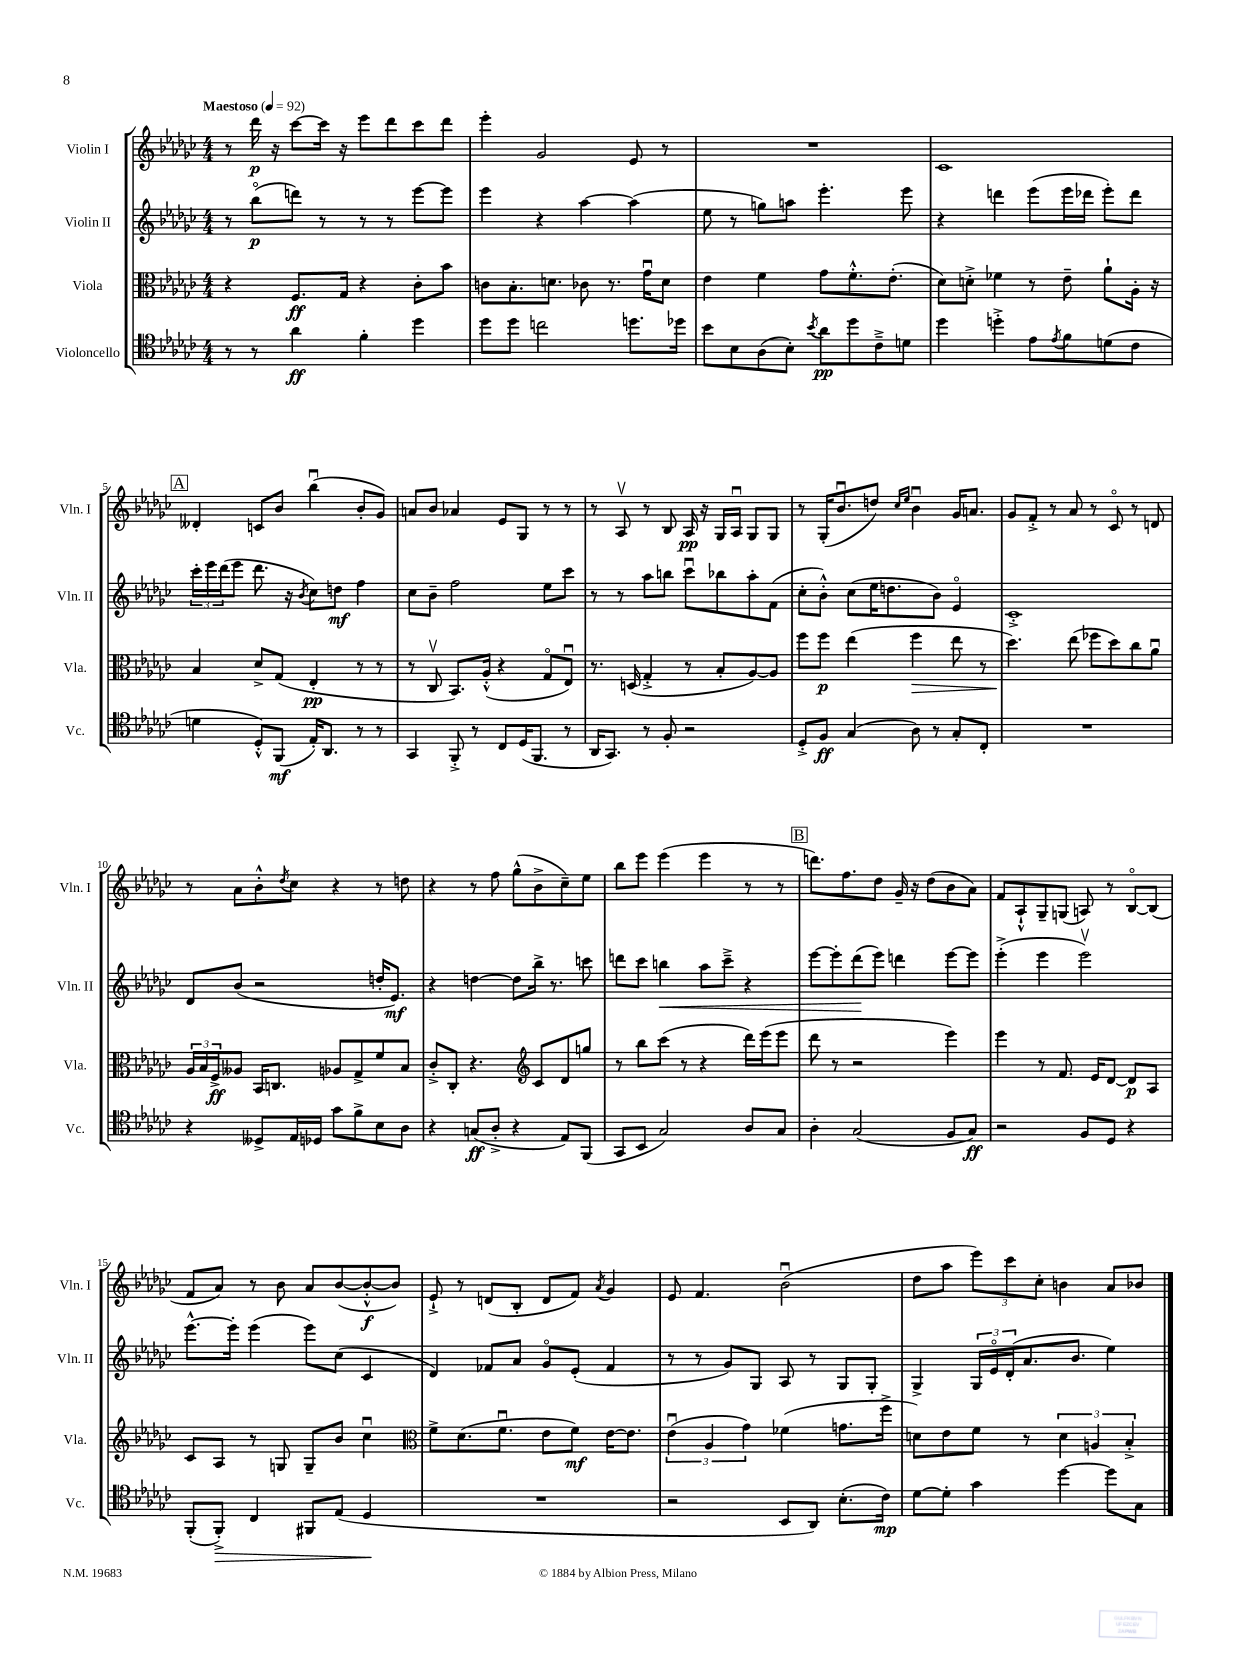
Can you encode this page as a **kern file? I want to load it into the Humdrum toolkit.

**kern	**kern	**kern	**kern
*staff4	*staff3	*staff2	*staff1
*clefC4	*clefC3	*clefG2	*clefG2
*k[b-e-a-d-g-c-]	*k[b-e-a-d-g-c-]	*k[b-e-a-d-g-c-]	*k[b-e-a-d-g-c-]
*M4/4	*M4/4	*M4/4	*M4/4
*MM92	*MM92	*MM92	*MM92
8r	4r	8r	8r
8r	.	(8bb-o\L	16ddd-\
.	.	.	16r
4a-\	8.F/L	8ddd\J)	[8ccc-\L
.	.	8r	16ccc-\]Jk
.	16G-/Jk	.	16r
4f'\	4r	8r	8eee-\L
.	.	8r	8ddd-\
4dd-\	8c-'\L	[8eee-\L	8ccc-\
.	8b-\J	8eee-\]J	8ddd-\J
=	=	=	=
8dd-\L	8c\L	4eee-\	4eee-'\
8dd-\J	8.B-'\	.	.
2cc\	.	4r	2g-/
.	8.d\J	.	.
.	8c-\	[4aa-\	.
.	8.r	.	.
8.dd\L	.	(4aa-\]	8e-/
.	16g-u\LK	.	.
.	8d\J	.	8r
16dd-\Jk	.	.	.
=	=	=	=
8b-\L	4e-\	8ee-\	1r
8B-\	.	8r	.
(8A-\	4f\	8gg\L)	.
8B-'\J)	.	8aa\J	.
8qb-/	.	.	.
8a-\L	8g-\L	4.eee-'\	.
8dd-\	8.f'^^\	.	.
8c-~^\	.	.	.
.	(8.e-'\J	.	.
8d\J	.	8eee-\	.
=	=	=	=
4dd-\	8d-\L)	4r	1c-
.	8d'^\J	.	.
4dd'^\	4f-\	4ddd\	.
8e-\L	8r	(8eee-\L	.
8qe-/	.	.	.
8f\	8e-~\	16eee-\L	.
.	.	16ddd-\JJ	.
(8d\	8a-`\L	8eee-'\L)	.
8c-\J	16A-'\Jk	8ddd-\J	.
.	16r	.	.
=	=	=	=
4d\	4B-/	24ccc-'\LL	4d--'/
.	.	24eee-\	.
.	.	(24ddd-\J	.
.	.	8eee-\J	.
8D-'^^/L)	8d-^/L	8.ddd-\	8c/L
(8FF/J	(8G-/J	.	8b-/J
.	.	16r	.
.	.	8qb-/	.
16E-'/LK)	4E-'/	8cc-\L)	(4bb-u\
8.AA-/J	.	.	.
.	.	8dd\J	.
8r	8r	4ff\	8b-'/L
8r	8r	.	8g-/J)
=	=	=	=
4GG-/	8r	8cc-\L	8a/L
.	8C-v/	8b-~\J	8b-/J
8FF'^/	8.BB-/L)	2ff\	4a-/
8r	.	.	.
.	(16A-'^^/Jk	.	.
8C-/L	4r	.	8e-/L
(16D-/K	.	.	8G-/J
8.FF/J	.	.	.
.	8G-o/L	8ee-\L	8r
8r	8E-u/J)	8ccc-\J	8r
=	=	=	=
16AA-/LK	8.r	8r	8r
8.GG-/J)	.	.	.
.	.	8r	8A-v/
.	(16D/	.	.
8r	4G-'^/	8aa-\L	8r
8F'/	.	8bb\J	8B-/
2r	8r	8ccc-u\L	16A-/
.	.	.	16r
.	8B-'/L	8bb-\	16G-/LL
.	.	.	16A-u/JJ
.	[8A-/)	8aa-'\	8G-/L
.	8A-/]J	(8f\J	8G-/J
=	=	=	=
8D-'^/L	8ff\L	8cc-'\L	8r
8F/J	8ff\J	8b-'^^\J)	(16G-'/LK
.	.	.	8.b-u/
(4G-/	(4ee-\	(8cc-\L	.
.	.	16ee-\K	8dd/J)
.	.	8.dd\	.
.	.	.	16qqcc-/LL
.	.	.	16qqee-/JJ
8A-\)	4ff\	.	4b-u\
8r	.	8b-\J)	.
8G-'/L	8ee-\	4e-o/	16g-/LK
.	.	.	8.a/J
8C-'/J	8r	.	.
=	=	=	=
1r	4.dd-\)	1c-'^	8g-/L
.	.	.	8f'^/J
.	.	.	8r
.	(8ee-\	.	8a-/
.	8ff-\L	.	8r
.	8dd-\)	.	8c-o/
.	8cc-\	.	8r
.	8a-u\J	.	8d/
=	=	=	=
4r	24A-/LL	8d-/L	8r
.	24B-/	.	.
.	24F^/J	.	.
.	8A--/J	(8b-/J	8a-\L
8D--^/L	16BB-/LK	2r	8b-'^^\
.	8.C/J	.	.
.	.	.	8qdd-/
16E-/L	.	.	8cc-\J
16D-/JJ	.	.	.
8g-\L	8A-/L	.	4r
8f^\	8G-^/	.	.
8B-\	8f/	16dd'/LK	8r
.	.	8.e-/J)	.
8A-\J	8B-/J	.	8dd\
=	=	=	=
4r	8c-'^/L	4r	4r
.	8C-'/J	.	.
(8G/L	4.r	[4dd\	8r
8A-'^/J	.	.	8ff\
4r	.	8dd\]L	(8gg-^^\L
*	*clefG2	*	*
.	8c-/L	16bb-^\Jk	8b-^\
.	.	8.r	.
8E-/L)	8d-/	.	8cc-~\)
(8FF/J	8gg/J	8ccc\	8ee-\J
=	=	=	=
8GG-/L	8r	8ddd\L	8bb-\L
8BB-/J	8bb-\L	8ccc-\J	8eee-\J
2G-/)	(8ccc-\J	4bb\	(4eee-\
.	8r	.	.
.	4r	8aa-\L	4eee-\
.	.	8ccc-~^\J	.
8A-/L	16ddd-\LL)	4r	8r
.	(16eee-\J	.	.
8G-/J	8eee-\J	.	8r
=	=	=	=
4A-'\	8ddd-\	[8eee-\L	8.ddd\L)
.	8r	8eee-'\]	.
.	.	.	8.ff\
(2G-/	2r	(8ddd-\	.
.	.	8eee-\J)	8dd-\J
.	.	4ddd\	16g-~/
.	.	.	16r
.	.	.	(8dd-\L
8F/L	4eee-\)	[8eee-\L	8b-\
8G-/J)	.	8eee-\]J	8a-\J)
=	=	=	=
2r	4eee-\	(4eee-'^\	8f/L
.	.	.	8A-`^^/
.	8r	4eee-\	8G-~/
.	8.f/	.	(8G/J
8F/L	.	2eee-v\)	8A/)
.	16e-/LK	.	.
8D-/J	[8d-/J	.	8r
4r	8d-/]L	.	[8B-o/L
.	8A-/J	.	(8B-/]J
=	=	=	=
(8FF'/L	8c-/L	[8.eee-^^\L	8f/L
8FF'^/J)	8A-/J	.	8a-/J)
.	.	16eee-'\]Jk	.
4C-/	8r	(4eee-\	8r
.	8G/	.	8b-\
8FF#/L	8G~/L	8eee-\L)	8a-/L
(8E-/J	8b-/J	(8cc-\J	([8b-/
4D-/	4cc-u\	4c-/	8b-'^^/_
.	.	.	8b-/]J)
=	=	=	=
*	*clefC3	*	*
1r	8f^\L	4d-/)	8e-`^/
.	(8.d-\	.	8r
.	.	8f-/L	(8d/L
.	8.fu\J	.	.
.	.	8a-/J	8B-'/J
.	8e-\L	8g-o/L	8d/L
.	8f\J)	(8e-'/J	8f/J)
.	.	.	8qa-/
.	[16e-\LK	4f-/	4g-/
.	8.e-\]J	.	.
=	=	=	=
2r	(6e-u\	8r	8e-/
.	.	8r	4.f/
.	6A-/	.	.
.	.	8g-/L)	.
.	6g-\)	.	.
.	.	8G-/J	.
8BB-/L	(4f-\	8A-/	(2b-u\
8AA-/J)	.	8r	.
(8.B-'\L	8.g\L	8G-/L	.
.	.	8G-'/J	.
16c-\Jk)	16ff^\Jk	.	.
=	=	=	=
[8d-\L	8d\L)	4G-^/	8dd-\L
8d-'\]J	8e-\	.	8aa-\J
4g-\	8f\J	24G-/LL	12eee-\L)
.	.	24e-o/	.
.	.	(24d-'/J	12ccc-\
.	8r	8.a-/	.
.	.	.	12cc-'\J
[4dd-\	6d\	.	4b\
.	.	8.b-/J	.
.	6A/	.	.
8dd-\]L	.	4ee-\)	8a-/L
.	6B-'^/	.	.
8G-\J	.	.	8b-/J
==	==	==	==
*-	*-	*-	*-
